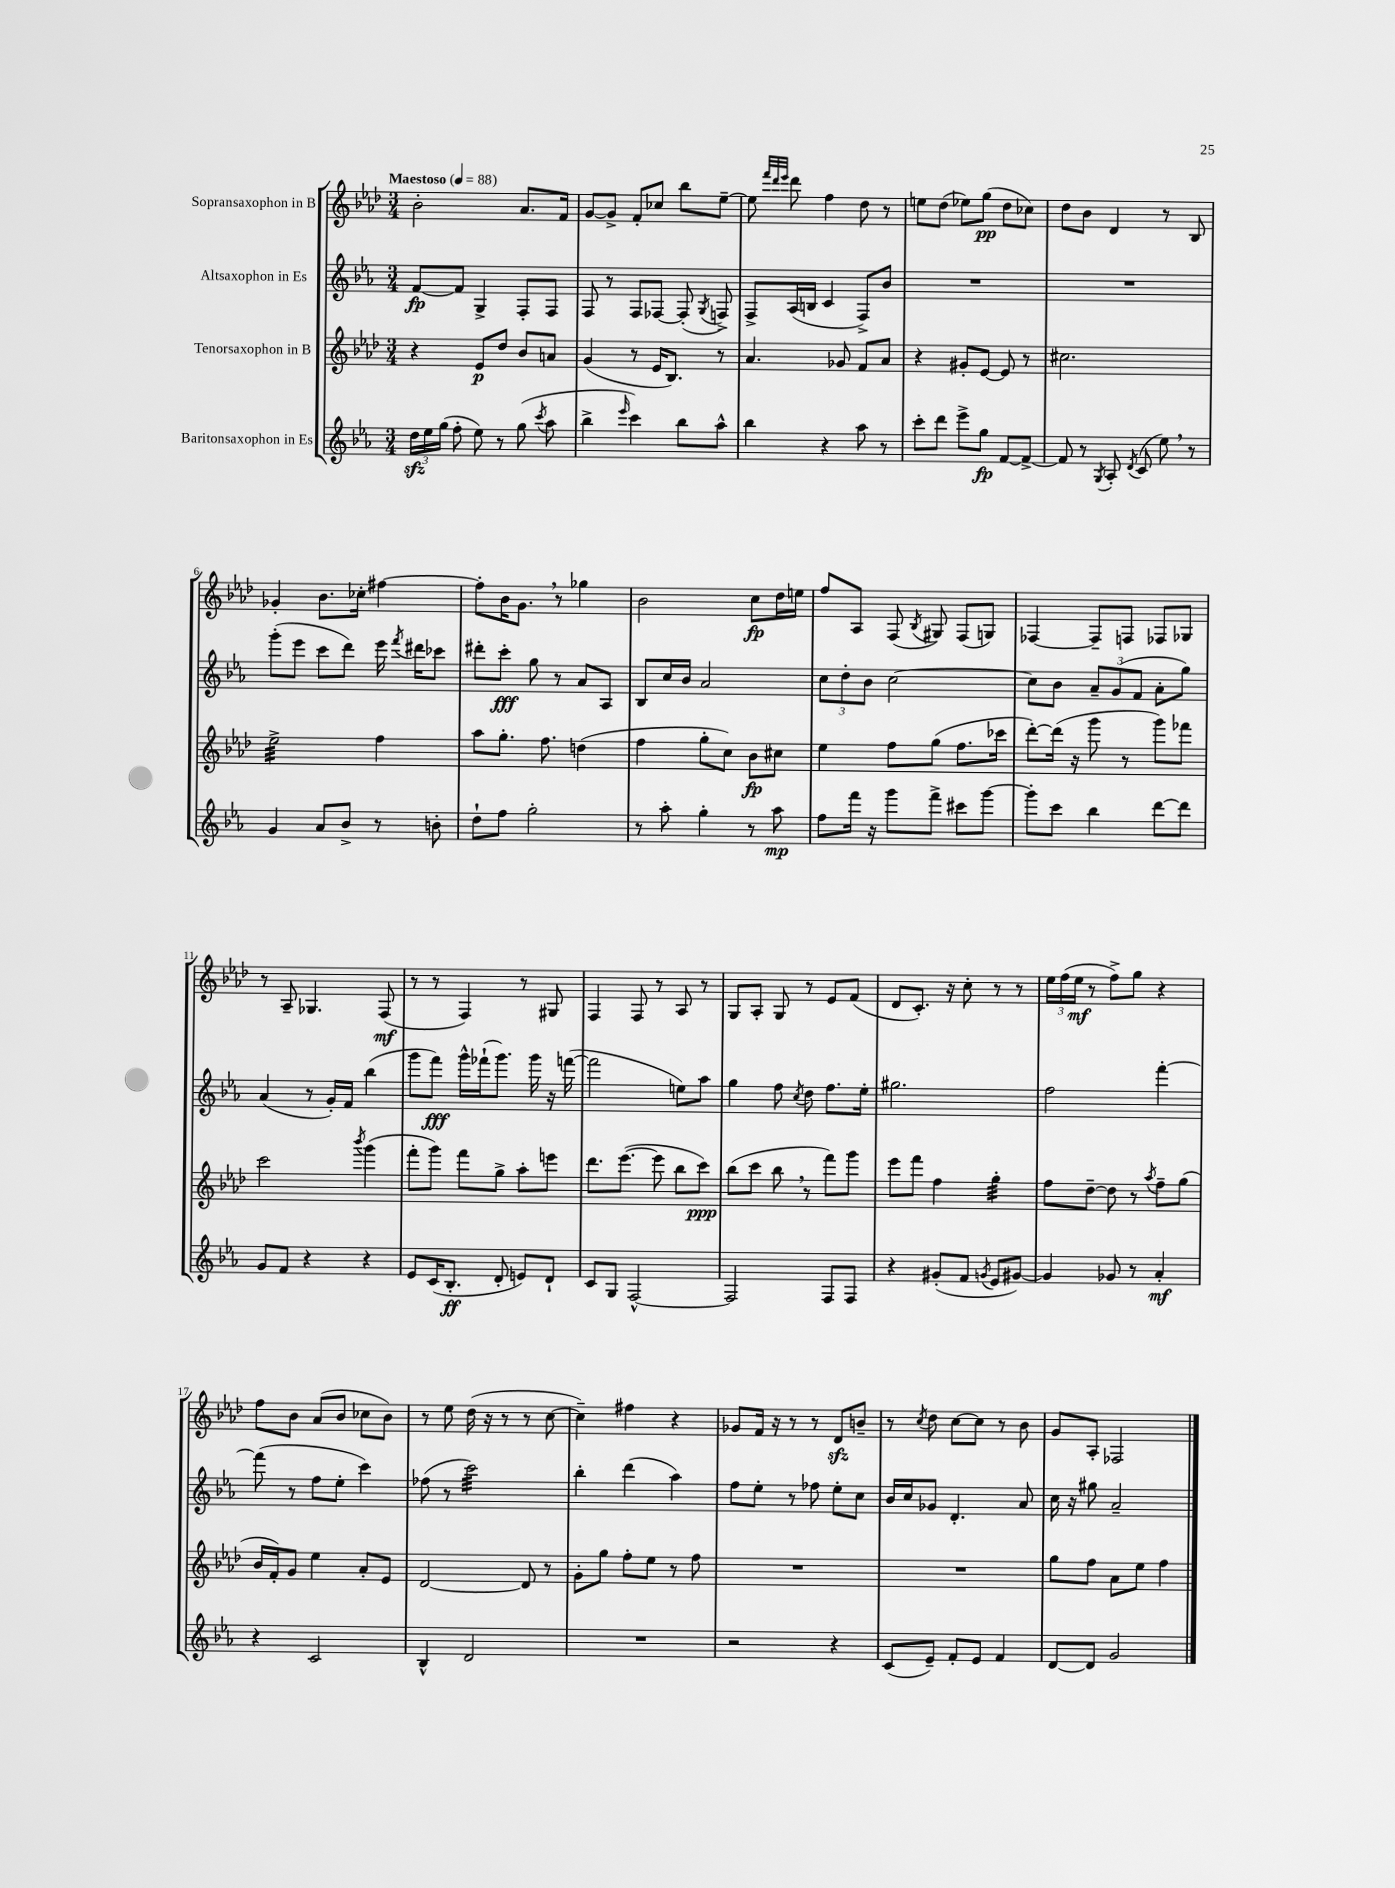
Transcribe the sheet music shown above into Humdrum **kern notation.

**kern	**kern	**kern	**kern
*staff4	*staff3	*staff2	*staff1
*clefG2	*clefG2	*clefG2	*clefG2
*k[b-e-a-]	*k[b-e-a-d-]	*k[b-e-a-]	*k[b-e-a-d-]
*M3/4	*M3/4	*M3/4	*M3/4
*MM88	*MM88	*MM88	*MM88
24dd\LL	4r	[8f/L	2b-'\
24ee-\	.	.	.
(24gg\JJ	.	.	.
8ff'\	.	8f/]J	.
8ee-\)	8e-/L	4G^/	.
8r	8dd-/J	.	.
(8gg\	8b-/L	8F'/L	8.a-/L
8qccc/	.	.	.
8aa-\	8a/J	8F/J	.
.	.	.	16f/Jk
=	=	=	=
4bb-^\	(4g/	8F/	[8g/L
.	.	8r	8g^/]J
16qqeee-/	.	.	.
4ccc\)	8r	8F/L	8f'/L
.	16e-/LK	[8F-/J	8cc-/J
.	8.B-/J)	.	.
8bb-\L	.	(8F-'/]	8bb-\L
.	.	8qG/	.
8aa-^^\J	8r	8F^/)	[8ee-~\J
=	=	=	=
4bb-\	4.a-/	8F^/L	8ee-\]
.	.	.	32qqfff/LLL
.	.	.	32qqddd-/
.	.	.	32qqeee-/JJJ
.	.	(16A-/L	8ddd-\
.	.	16B/JJ	.
4r	.	4c/	4ff\
.	8g-/	.	.
8aa-\	8f/L	8F^/L)	8dd-\
8r	8a-/J	8b-/J	8r
=	=	=	=
8ccc'\L	4r	2.r	8ee\L
8ddd\J	.	.	(8dd-\J
8eee-^\L	8g#'/L	.	8ee-\L)
8gg\J	[8e-/J	.	(8gg\J
[8f/L	8e-/]	.	8dd-\L
8f^/_J	8r	.	8cc-\J)
=	=	=	=
8f/]	2.cc#\	2.r	8dd-\L
8r	.	.	8b-\J
8qG/	.	.	.
8A-'/	.	.	4d-/
8qd/	.	.	.
(8c/	.	.	.
8ee-\)	.	.	8r
8r	.	.	8B-/
=	=	=	=
4g/	2ee-^\	(8ggg'\L	4g-'/
.	.	8eee-\J	.
8a-/L	.	8ccc\L	8.b-\L
8b-^/J	.	8ddd\J)	.
.	.	.	16cc-'\Jk
8r	4ff\	16eee-\	[4ff#\
.	.	8qfff/	.
.	.	16ddd#\LK	.
8b'\	.	8ccc-\J	.
=	=	=	=
8dd`\L	8aa-\L	8ddd#'\L	8ff#'\]L
8ff\J	8.gg'\J	8ccc'\J	16b-\K
.	.	.	8.g\J
2gg'\	.	8gg\	.
.	8.ff\	.	.
.	.	8r	8r
.	(4dd\	8a-/L	4gg-\
.	.	8A-/J	.
=	=	=	=
8r	4ff\	8B-/L	2b-\
8aa-'\	.	16cc/L	.
.	.	16b-/JJ	.
4gg'\	8gg'\L	2a-/	.
.	8cc\J)	.	.
8r	8b-\L	.	8cc\L
8aa-\	8cc#\J	.	16dd-\L
.	.	.	16ee\JJ
=	=	=	=
8ff\L	4ee-\	12cc\L	8ff/L
.	.	12dd'\	.
16fff\Jk	.	.	8A-/J
.	.	12b-\J	.
16r	.	.	.
8ggg\L	8ff\L	[2cc\	(8F/
.	.	.	8qB-/
8fff^\J	(8gg\J	.	8G#/)
8ccc#\L	8.ff\L	.	(8F/L
[8ggg\J	.	.	8G/J)
.	16ccc-\Jk	.	.
=	=	=	=
8ggg'\]L	[8ddd-'\L)	8cc\]L	[4F-/
8ccc\J	(16ddd-\]Jk	8b-\J	.
.	16r	.	.
4bb-\	8ggg\	12a-~/L	8F-~/]L
.	.	(12g/	.
.	8r	.	8F/J
.	.	12f/J	.
[8ddd\L	8ggg\L)	8a-'\L	8F-/L
8ddd\]J	8fff-\J	8gg\J)	8G-/J
=	=	=	=
8g/L	2ccc\	(4a-/	8r
8f/J	.	.	8A-~/
4r	.	8r	4.G-/
.	.	16g'/LL)	.
.	.	16f/JJ	.
.	8qbbb-/	.	.
4r	(4ggg\	(4bb-\	.
.	.	.	(8F/
=	=	=	=
8e-/L	8fff'\L	8ggg\L	8r
(16c/K	8ggg\J)	8fff\J)	8r
8.B-'/J	.	.	.
.	8fff\L	16ggg^^\LL	4F/)
.	.	(16fff-`\J	.
8d'/	8gg^\J	8.ggg\J)	.
8e/L)	8aa-'\L	.	8r
.	.	16ggg\	.
8d`/J	8eee\J	16r	8G#/
.	.	([16fff\	.
=	=	=	=
8c/L	8.ddd-\L	2fff\]	4F/
8G/J	.	.	.
.	([8.eee-\J	.	.
[2F^^/	.	.	8F/
.	8eee-\]	.	8r
.	8bb-\L	8ee\L)	8A-/
.	8ccc\J)	8aa-\J	8r
=	=	=	=
2F/]	(8bb-\L	4gg\	8G/L
.	8ccc\J	.	8A-'/J
.	8bb-\	8ff\	8G/
.	.	8qcc/	.
.	8r	8dd\	8r
8F/L	8fff\L)	8.ff\L	8e-/L
8F/J	8ggg\J	.	(8f/J
.	.	16ee-'\Jk	.
=	=	=	=
4r	8eee-\L	2.gg#\	8d-/L
.	8fff\J	.	8.c'/J)
(8g#'/L	4ff\	.	.
.	.	.	16r
8f/J	.	.	8cc'\
8qg/	.	.	.
8e-/L	4gg'\	.	8r
[8g#/J)	.	.	8r
=	=	=	=
4g#/]	8ff\L	2ff\	24ee-\LL
.	.	.	(24ff\
.	.	.	24ee-\JJ
.	[8dd-~\J	.	8r
8g-/	8dd-\]	.	8ff^\L)
8r	8r	.	8gg\J
.	8qaa-/	.	.
4a-'/	8ff~\L	[4fff'\	4r
.	(8gg\J	.	.
=	=	=	=
4r	16b-/LL	(8fff\]	8ff\L
.	16f'/J)	.	.
.	8g/J	8r	8b-\J
2c/	4ee-\	8ff\L	(8a-/L
.	.	8ee-'\J	8b-/J
.	8a-'/L	4ccc\)	8cc-\L
.	8e-/J	.	8b-\J)
=	=	=	=
4B-^^/	[2d-/	(8ff-\	8r
.	.	8r	8ee-\
2d/	.	2ccc\)	(16dd-\
.	.	.	16r
.	.	.	8r
.	8d-/]	.	8r
.	8r	.	[8cc\
=	=	=	=
2.r	8g'\L	4bb-'\	4cc~\])
.	8gg\J	.	.
.	8ff'\L	(4ddd\	4ff#\
.	8ee-\J	.	.
.	8r	4aa-\)	4r
.	8ff\	.	.
=	=	=	=
2r	2.r	8ff\L	8g-/L
.	.	8ee-'\J	16f/Jk
.	.	.	16r
.	.	8r	8r
.	.	8ff-\	8r
4r	.	8ee-'\L	8d-/L
.	.	8cc\J	8b~/J
=	=	=	=
(8c/L	2.r	16b-/LL	8r
.	.	16cc/J	.
.	.	.	8qcc/
8e-~/J)	.	8g-/J	8dd-\
8f'/L	.	4.d'/	[8cc\L
8e-/J	.	.	8cc\]J
4f/	.	.	8r
.	.	8a-/	8b-\
=	=	=	=
[8d/L	8gg\L	16cc\	8g/L
.	.	16r	.
8d/]J	8ff\J	8gg#\	8A-'/J
2g/	8a-\L	2a-~/	2F-/
.	8ee-\J	.	.
.	4ff\	.	.
==	==	==	==
*-	*-	*-	*-
